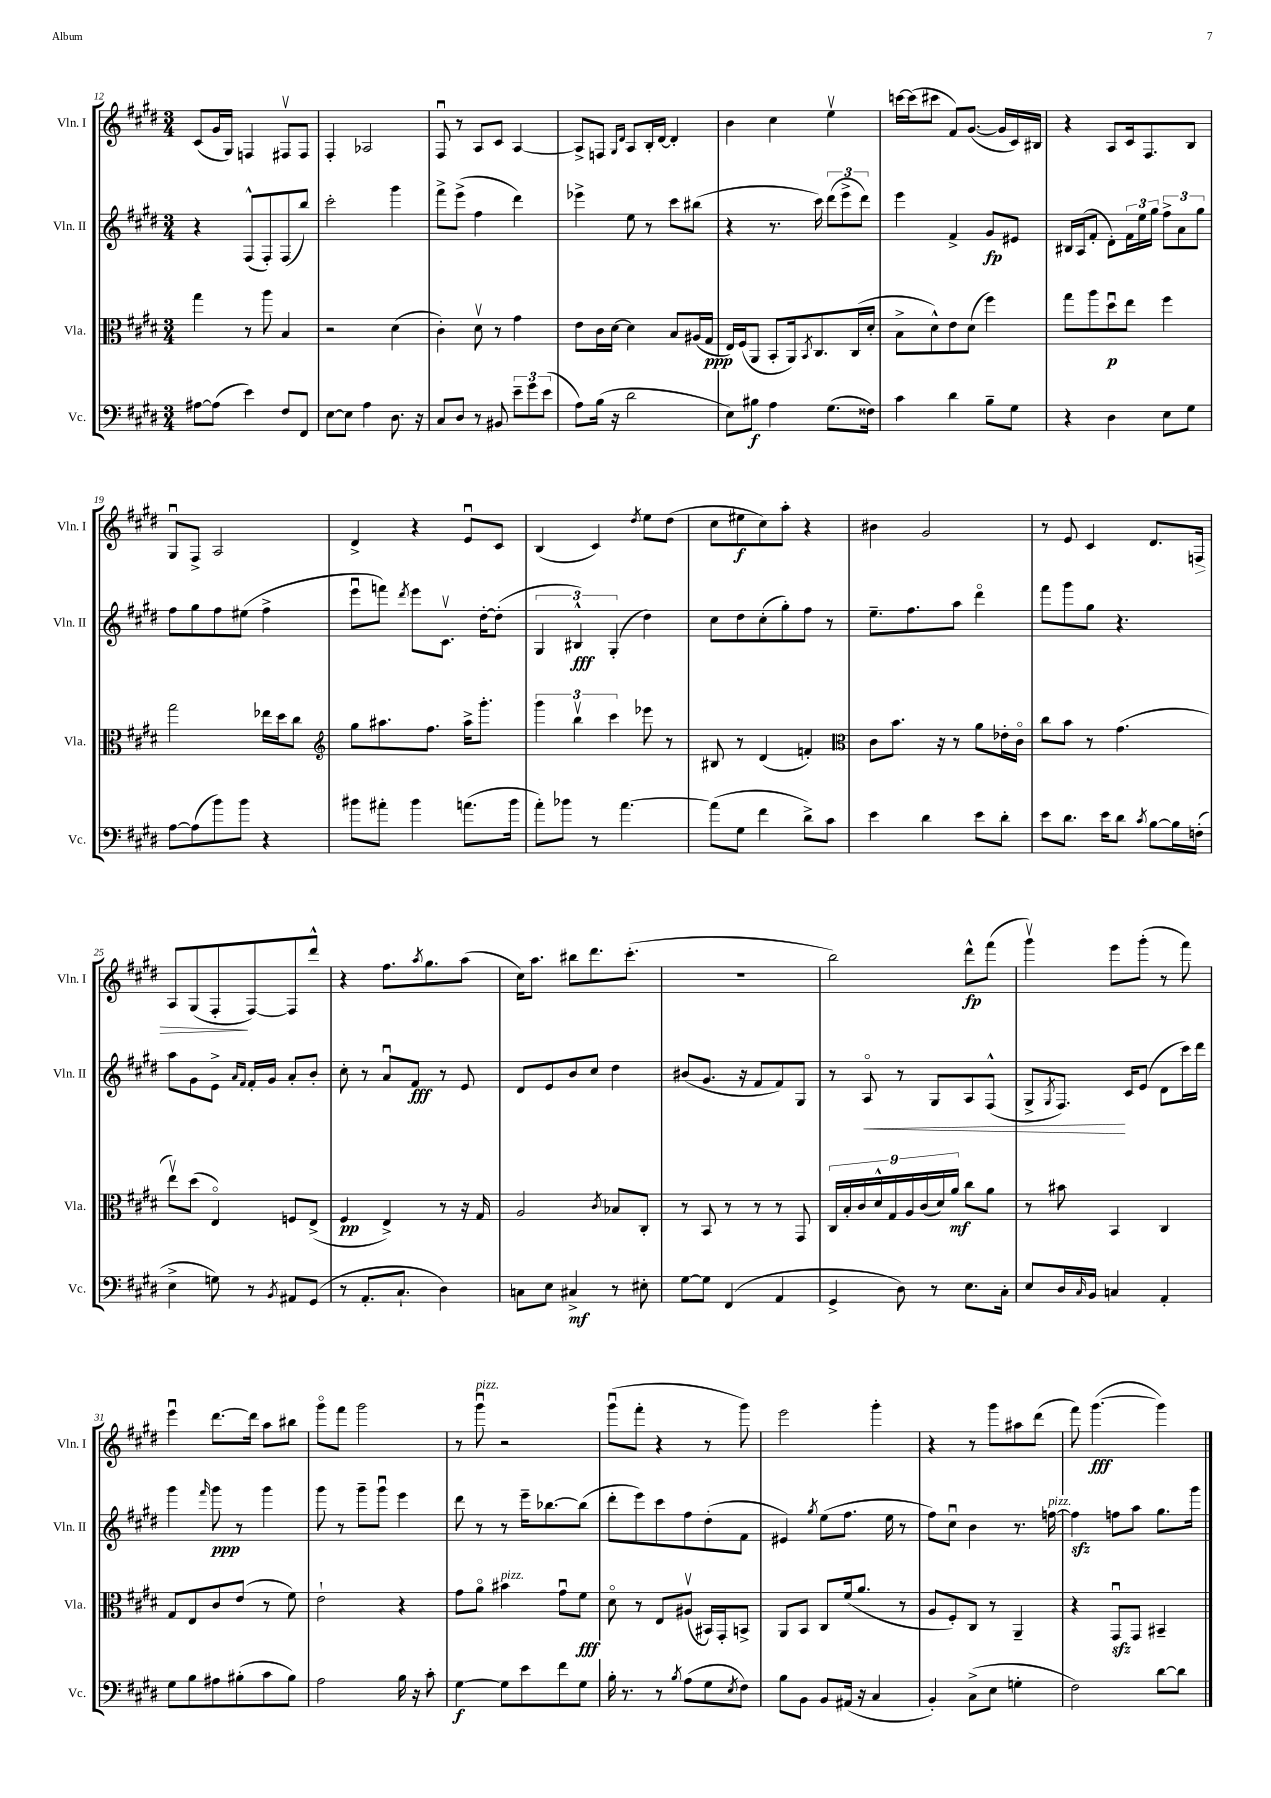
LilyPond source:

<<
\new StaffGroup <<
\new Staff = "s0" \with { instrumentName = "Vln. I" shortInstrumentName = "Vln. I" } {
    \clef treble \key e \major \numericTimeSignature \time 3/4
    cis'8( gis'16 gis16) f4 fis8\upbow fis8 |
    fis4-. aes2 |
    fis8\downbow r8 a8 cis'8 a4~ |
    a8-> f8 \grace { gis16 dis'16 } a8 b16-. dis'16~ dis'4-. |
    b'4 cis''4 e''4\upbow |
    c'''16~ c'''16( cis'''8 fis'8) gis'8.~( gis'16 cis'16) bis16 |
    r4 a8 cis'16 fis8. b8 |
    gis8\downbow fis8-> a2 |
    dis'4-> r4 e'8\downbow cis'8 |
    b4( cis'4) \acciaccatura { dis''8 } e''8 dis''8( |
    cis''8 eis''8\f cis''8) a''8-. r4 |
    bis'4 gis'2 |
    r8 e'8 cis'4 dis'8. f16\> |
    a8 gis8( fis8-.\! fis8~) fis8 dis'''8-^ |
    r4 fis''8. \acciaccatura { a''8 } gis''8. a''8( |
    cis''16) a''8. bis''8 dis'''8. cis'''8.-.( |
    R2. |
    b''2) dis'''8-^\fp fis'''8( |
    gis'''4\upbow) e'''8 gis'''8-.( r8 fis'''8) |
    e'''4\downbow dis'''8.~ dis'''16 a''8 bis''8 |
    gis'''8\flageolet fis'''8 gis'''2 |
    r8 gis'''8\downbow^\markup { \italic "pizz." } r2 |
    gis'''8\downbow( fis'''8-. r4 r8 gis'''8) |
    e'''2 gis'''4-. |
    r4 r8 gis'''8 ais''8 dis'''8( |
    fis'''8) gis'''4.~\fff( gis'''4) \bar "|." |
}
\new Staff = "s1" \with { instrumentName = "Vln. II" shortInstrumentName = "Vln. II" } {
    \clef treble \key e \major \numericTimeSignature \time 3/4
    r4 fis8-^( fis8-.) fis8( b''8) |
    cis'''2-. gis'''4 |
    fis'''8-> e'''8->( fis''4 dis'''4) |
    ees'''4-> e''8 r8 cis'''8 bis''8( |
    r4 r8. cis'''16) \tuplet 3/2 { dis'''8( e'''8-> dis'''8) } |
    e'''4 fis'4-> gis'8\fp eis'8 |
    bis16 a16( fis'8-. dis'8-.) \tuplet 3/2 { fis'16 e''16 gis''16 } \tuplet 3/2 { fis''8-> a'8 gis''8 } |
    fis''8 gis''8 fis''8 eis''8( fis''4-> |
    e'''8\downbow f'''8) \acciaccatura { dis'''8 } e'''8 cis'8.\upbow dis''16~-. dis''8-.( |
    \tuplet 3/2 { gis4 bis4-^\fff) gis4-.( } dis''4) |
    cis''8 dis''8 cis''8-.( gis''8-.) fis''8 r8 |
    e''8.-- fis''8. a''8 dis'''4\flageolet |
    fis'''8 gis'''8 gis''8 r4. |
    a''8 gis'8 e'8-> \grace { a'16 fis'16 } fis'16-. gis'16 a'8-. b'8-. |
    cis''8-. r8 a'8\downbow fis'8\fff r8 e'8 |
    dis'8 e'8 b'8 cis''8 dis''4 |
    bis'8( gis'8. r16 fis'8 fis'8) gis8 |
    r8 a8\flageolet\< r8 gis8 a8 fis8-^( |
    gis8-> \acciaccatura { gis8 } fis8.\!) cis'16 e'8( dis'8 cis'''16) dis'''16 |
    gis'''4 \grace { fis'''16 } gis'''8\ppp r8 gis'''4 |
    gis'''8 r8 gis'''8-- gis'''8\downbow e'''4 |
    dis'''8 r8 r8 e'''16-- bes''8.~ bes''8( |
    dis'''8-. e'''8) cis'''8 fis''8 dis''8-.( fis'8 |
    eis'4) \acciaccatura { gis''8 } e''8( fis''8. e''16 r8 |
    fis''8) cis''8\downbow b'4 r8. f''16~^\markup { \italic "pizz." } |
    f''4\sfz f''8 a''8 gis''8. gis'''16 \bar "|." |
}
\new Staff = "s2" \with { instrumentName = "Vla." shortInstrumentName = "Vla." } {
    \clef alto \key e \major \numericTimeSignature \time 3/4
    gis''4 r8 a''8 b4 |
    r2 dis'4( |
    cis'4-.) dis'8\upbow r8 gis'4 |
    e'8 cis'16 dis'16~ dis'4 b8 ais16( gis16\ppp |
    e16) fis16( a,8 b,8-. a,16) \acciaccatura { b,8 } cis8. cis16( dis'16-. |
    b8-> dis'8-^) e'8 dis'8( fis''4) |
    gis''8 a''8 dis''8\downbow\p e''8 fis''4 |
    gis''2 ees''16 dis''16 cis''8 |
    \clef treble gis''8 ais''8. fis''8. ais''16-> gis'''8.-. |
    \tuplet 3/2 { gis'''4 b''4\upbow cis'''4 } ees'''8 r8 |
    bis8 r8 dis'4( f'4-.) |
    \clef alto cis'8 b'8. r16 r8 a'8 ees'16-. cis'16\flageolet |
    cis''8 b'8 r8 gis'4.( |
    e''8\upbow) dis''8( e4\flageolet) f8 e8->( |
    fis4\pp e4->) r8 r16 gis16 |
    a2 \acciaccatura { cis'8 } bes8 cis8-. |
    r8 b,8 r8 r8 r8 gis,8 |
    \tuplet 9/8 { cis16 b16-. cis'16 dis'16-^ gis16 a16 cis'16( dis'16) a'16\mf } cis''8 a'8 |
    r8 bis'8 b,4 cis4 |
    gis8 e8 cis'8 e'8( r8 fis'8) |
    e'2-! r4 |
    gis'8 a'8\flageolet bis'4^\markup { \italic "pizz." } gis'8\downbow fis'8\fff |
    dis'8\flageolet r8 e8 ais8\upbow( bis,16) gis,16-. b,8-> |
    a,8 b,8 cis8 fis'16( a'8. r8 |
    a8 fis8-.) cis8 r8 a,4-- |
    r4 gis,8\downbow\sfz gis,8 bis,4-- \bar "|." |
}
\new Staff = "s3" \with { instrumentName = "Vc." shortInstrumentName = "Vc." } {
    \clef bass \key e \major \numericTimeSignature \time 3/4
    ais8~ ais8( e'4) fis8 fis,8 |
    e8~ e8 a4 dis8. r16 |
    cis8 dis8 r8 bis,8 \tuplet 3/2 { e'8-- gis'8 e'8( } |
    a8) b16( r16 dis'2 |
    e8) bis8\f a4 gis8.( fisis16) |
    cis'4 dis'4 b8-- gis8 |
    r4 dis4 e8 gis8 |
    a8~ a8( b'8) b'8 r4 |
    bis'8 ais'8-. bis'4 a'8.( bis'16 |
    a'8-.) bes'8 r8 a'4.~ |
    a'8( gis8 fis'4 dis'8->) cis'8 |
    e'4 dis'4 e'8 dis'8-. |
    e'8 dis'8. e'16 dis'8 \acciaccatura { cis'8 } b8~ b16 f16-.( |
    e4-> g8) r8 \acciaccatura { b,8 } ais,8 gis,8( |
    r8 a,8.-. cis8.-! dis4) |
    c8 e8 cis4->\mf r8 eis8-. |
    gis8~ gis8 fis,4( a,4 |
    gis,4-> dis8) r8 e8. cis16-. |
    e8 dis16 \grace { cis16 } b,16 c4 a,4-. |
    gis8 b8 ais8 bis8-.( cis'8 bis8) |
    a2 b16 r16 cis'8-. |
    gis4~\f gis8 e'8 fis'8 gis8 |
    b16-. r8. r8 \acciaccatura { b8 } a8( gis8 \acciaccatura { e8 } fis8) |
    b8 b,8 b,8 ais,16( r16 cis4 |
    b,4-.) cis8->( e8 g4-. |
    fis2) dis'8~ dis'8 \bar "|." |
}
>>
>>
\layout { \context { \Score currentBarNumber = #12 } }
